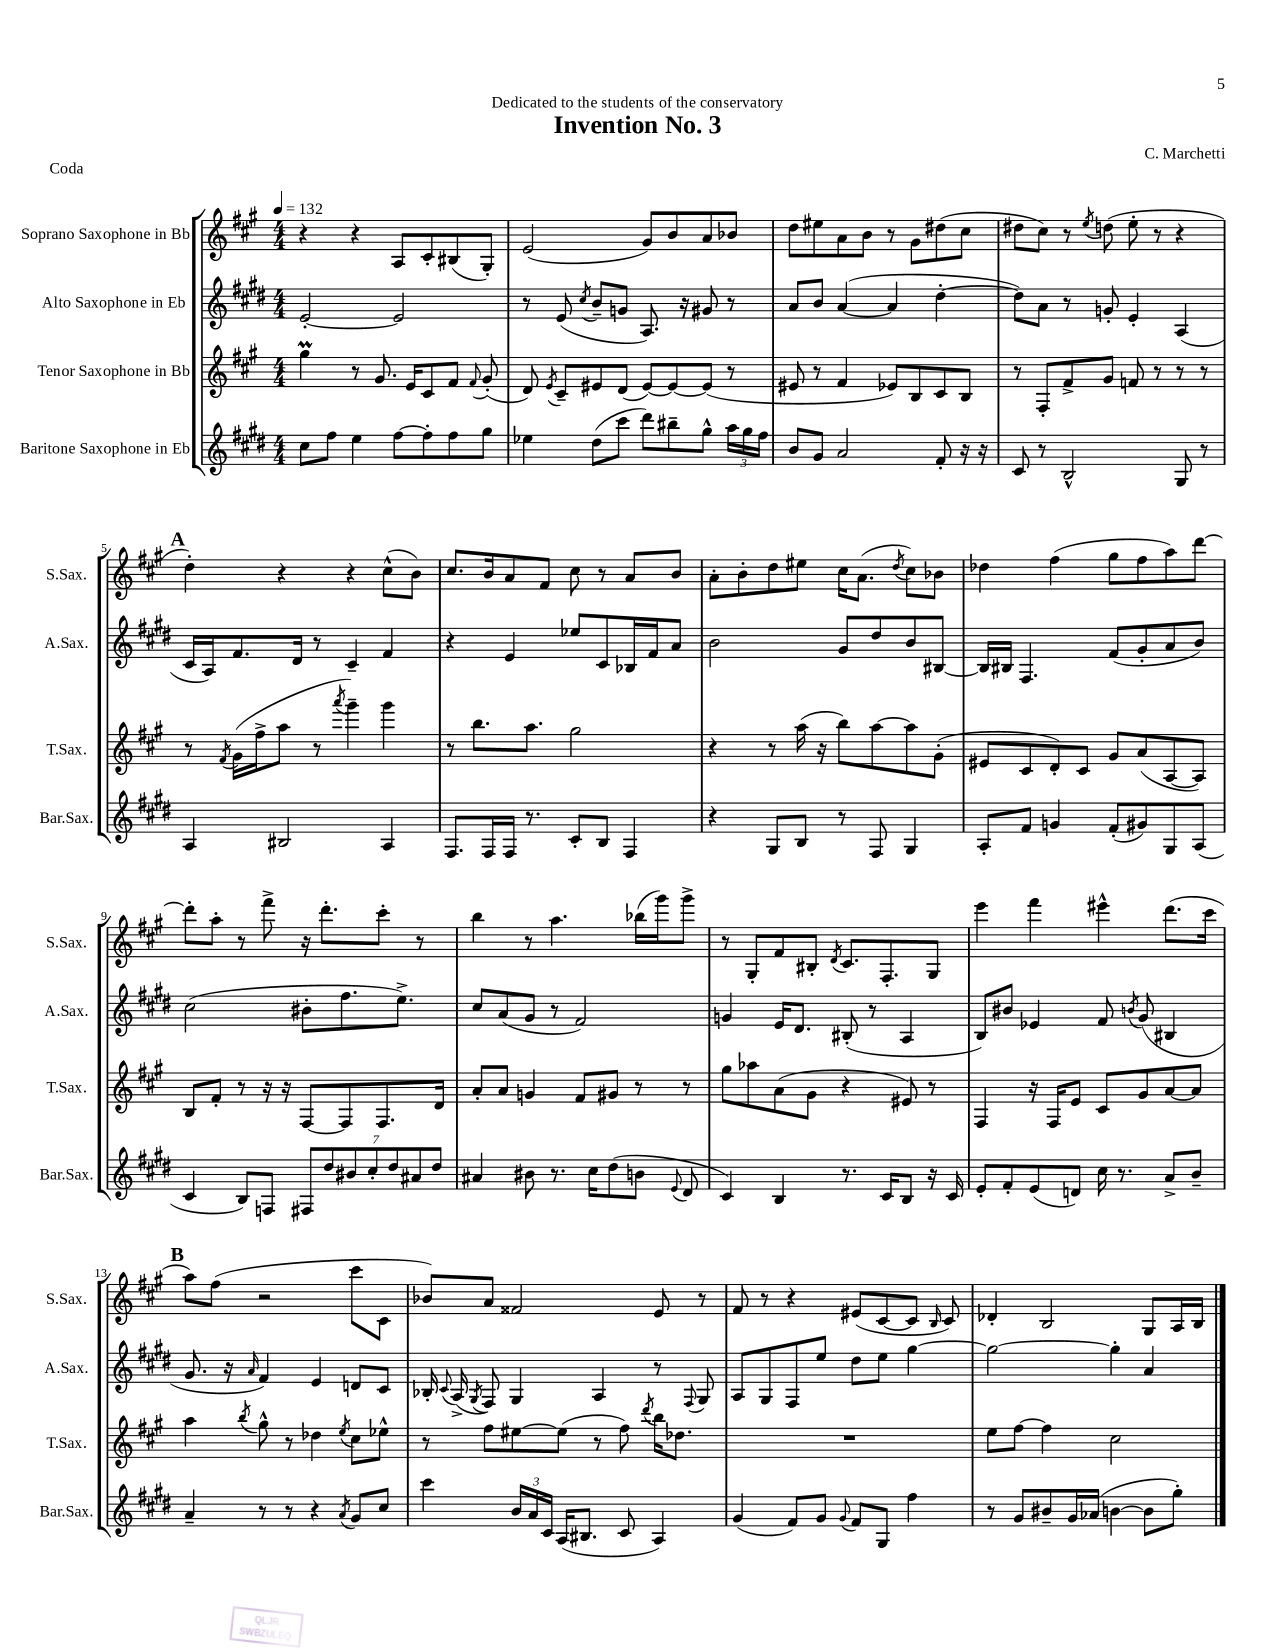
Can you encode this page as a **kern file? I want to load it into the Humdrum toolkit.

**kern	**kern	**kern	**kern
*part4	*part3	*part2	*part1
*staff4	*staff3	*staff2	*staff1
*I"Baritone Saxophone in Eb	*I"Tenor Saxophone in Bb	*I"Alto Saxophone in Eb	*I"Soprano Saxophone in Bb
*I'Bar.Sax.	*I'T.Sax.	*I'A.Sax.	*I'S.Sax.
*clefG2	*clefG2	*clefG2	*clefG2
*k[f#c#g#d#]	*k[f#c#g#]	*k[f#c#g#d#]	*k[f#c#g#]
*M4/4	*M4/4	*M4/4	*M4/4
*MM132	*MM132	*MM132	*MM132
=1	=1	=1	=1
8cc#\L	4gg#m\	[2e'/	4r
8ff#\J	.	.	.
4ee\	8r	.	4r
.	8.g#/	.	.
[8ff#\L	.	2e/]	8A/L
.	16e/KL	.	.
8ff#'\]	8c#/	.	8c#'/
8ff#\	8f#/J	.	(8B#X/
.	8qqf#/	.	.
8gg#\J	(8g#'/	.	8G#'/J)
=2	=2	=2	=2
4ee-X\	8d/)	8r	(2e/
.	8qe/	.	.
.	8c#~/L	(8e/	.
.	.	8qcc#/	.
(8dd#\L	8e#X/	8b~/L	.
8ccc#\J	(8d/J	8gn/J	.
8ddd#\L)	[8e#/L)	8.A/)	8g#/L)
8bb#X~\	8e#/_	.	8b/
.	.	16r	.
8gg#^^\J	(8e#/J]	8g#X/	8a/
24aa\LL	8r	8r	8b-X/J
24gg#\	.	.	.
24ff#\JJ	.	.	.
=3	=3	=3	=3
8b/L	8e#X/	8a/L	8dd\L
8g#/J	8r	8b/J	8ee#X\
2a/	4f#/	([4a/	8a\
.	.	.	8b\J
.	8e-X/L)	4a/]	8r
.	8B/	.	8g#\L
8f#'/	8c#/	[4dd#'\	(8dd#X\
16r	8B/J	.	8cc#\J
16r	.	.	.
=4	=4	=4	=4
8c#/	8r	8dd#\L])	8dd#X\L
8r	8F#'/L	8a\J	8cc#\J)
2B^^/	8f#^/	8r	8r
.	.	.	8qee/
.	8g#/J	8gn'/	(8ddn\
.	8fn/	4e'/	8ee'\
.	8r	.	8r
8G#/	8r	(4A/	4r
8r	8r	.	.
!!LO:LB:g=z
!!LO:REH:place=s1:t=A
=5	=5	=5	=5
4A/	8r	16c#/LL	4dd'\)
.	.	16A/J)	.
.	8qf#/	.	.
.	(16g#\LL	8.f#/	.
.	16ff#^\J	.	.
2B#X/	8aa\J	.	4r
.	.	16d#/Jk	.
.	8r	8r	.
.	8qaaa/	.	.
.	4ggg#~\)	4c#~/	4r
4A/	4ggg#\	4f#/	(8cc#^^\L
.	.	.	8b\J)
=6	=6	=6	=6
8.F#/L	8r	4r	8.cc#/L
.	8.bb\L	.	.
16F#/L	.	.	16b/k
16F#/JJ	.	4e/	8a/
8.r	8.aa\J	.	.
.	.	.	8f#/J
8c#'/L	2gg#\	8ee-X/L	8cc#\
8B/J	.	8c#/	8r
4F#/	.	16B-X/L	8a/L
.	.	16f#/J	.
.	.	8a/J	8b/J
=7	=7	=7	=7
4r	4r	2b\	8a'\L
.	.	.	8b'\
8G#/L	8r	.	8dd\
8B/J	(16aa\	.	8ee#X\J
.	16r	.	.
8r	8bb\L)	8g#/L	16cc#\KL
.	.	.	(8.a\J
8F#/	[8aa\	8dd#/	.
.	.	.	8qdd/
4G#/	8aa\]	8b/	8cc#\L)
.	(8g#'\J	[8B#X/J	8b-X\J
=8	=8	=8	=8
8A'/L	8e#X/L	16B#/LL]	4dd-X\
.	.	16B#X/JJ	.
8f#/J	8c#/	4.F#/	.
4gn/	8d'/)	.	(4ff#\
.	8c#/J	.	.
(8f#'/L	8g#/L	(8f#/L	8gg#\L
8g#X/)	(8a/	8g#'/	8ff#\
8G#/	[8A/	8a/	8aa\)
(8A/J	8A/J])	8b/J)	[8ddd\J
!!LO:LB:g=z
=9	=9	=9	=9
4c#/	8B/L	(2cc#\	8ddd'\L]
.	8f#'/J	.	8aa'\J
8B/L)	8r	.	8r
8Fn/J	16r	.	8fff#^\
.	16r	.	.
14F#X/L	[8F#/L	8b#X'\L	16r
.	.	.	8.ddd'\L
14dd#/	.	.	.
.	8F#/]	8.ff#\	.
14b#X/	.	.	.
14cc#'/	.	.	.
.	8.F#/	.	8ccc#'\J
14dd#/	.	.	.
.	.	8.ee^\J)	.
14a#X/	.	.	.
.	.	.	8r
14dd#/J	.	.	.
.	16d/Jk	.	.
=10	=10	=10	=10
4a#X/	8a'/L	8cc#/L	4bb\
.	8a/J	(8a/	.
8b#X\	4gn/	8g#/J	8r
8.r	.	8r	4.aa\
.	8f#/L	2f#/)	.
16cc#\KL	.	.	.
(8dd#\	8g#X/J	.	.
8bn\J	8r	.	(16bb-X\LL
.	.	.	16ggg#\J)
8qqe/	.	.	.
8d#/	8r	.	8ggg#^\J
=11	=11	=11	=11
4c#/)	8gg#\L	4gn/	8r
.	8aa-X\	.	8G#'/L
4B/	(8a\	16e/KL	8f#/
.	.	8.d#/J	.
.	8g#\J	.	8B#X'/J
.	.	.	8qd/
8.r	4r	(8B#X'/	8.c#/L
.	.	8r	.
16c#/KL	.	.	8.F#'/
8B/J	8e#X/)	4A/	.
16r	8r	.	8G#/J
16c#/	.	.	.
=12	=12	=12	=12
8e'/L	4F#/	8B/L)	4eee\
8f#'/	.	8b#X/J	.
(8e/	16r	4e-X/	4fff#\
.	16F#/KL	.	.
8dn/J)	8e/J	.	.
16cc#\	8c#/L	8f#/	4eee#X^^\
8.r	.	.	.
.	.	8qbn/	.
.	8g#/	(8g#/	.
8a^/L	[8a/	4B#X/	(8.ddd\L
8b~/J	8a/J]	.	.
.	.	.	16ccc#\Jk
!!LO:LB:g=z
!!LO:REH:place=s1:t=B
=13	=13	=13	=13
4a~/	4aa\	8.g#/	8aa\L)
.	.	.	(8ff#\J
.	.	16r	.
.	8qbb/	16qqa/	.
8r	8gg#^^\	4f#/)	2r
8r	8r	.	.
4r	4dd-X\	4e/	.
8qa/	8qee/	.	.
8g#/L	8cc#\L	8dn/L	8ccc#\L
8cc#/J	8ee-X^^\J	8c#/J	8c#\J
=14	=14	=14	=14
4ccc#\	8r	16B-X'/	8b-X/L)
.	.	8qqc#/	.
.	.	(16A^/	.
.	.	8qG#/	.
.	8ff#\L	8F#/)	8a/J
24b/LL	[8ee#X\	4G#/	2f##X/
24a/	.	.	.
24c#/JJ	.	.	.
(16A/KL	(8ee#\J]	.	.
8.B#X/J	.	.	.
.	8r	4A/	.
8c#/	8ff#\)	.	.
.	8qddd/	.	.
4A/)	16bb\KL	8r	8e/
.	8.dd-X\J	.	.
.	.	8qqF#/	.
.	.	8G#/	8r
=15	=15	=15	=15
(4g#/	1r	8A/L	8f#/
.	.	8G#/	8r
8f#/L)	.	8F#/	4r
8g#/J	.	8ee/J	.
8qqg#/	.	.	.
8f#/L	.	8dd#\L	(8e#X/L
8G#/J	.	8ee\J	[8c#/
4ff#\	.	[4gg#\	8c#/J]
.	.	.	16qqB/
.	.	.	8c#/)
=16	=16	=16	=16
8r	8ee\L	2gg#\_	4d-X'/
8g#/L	[8ff#\J	.	.
8b#X~/	4ff#\]	.	2B/
16g#/L	.	.	.
(16a-X/JJ	.	.	.
[4bn\	2cc#\	4gg#'\]	.
8b\L]	.	4a/	8G#/L
8gg#'\J)	.	.	16A/L
.	.	.	16B/JJ
==	==	==	==
*-	*-	*-	*-
